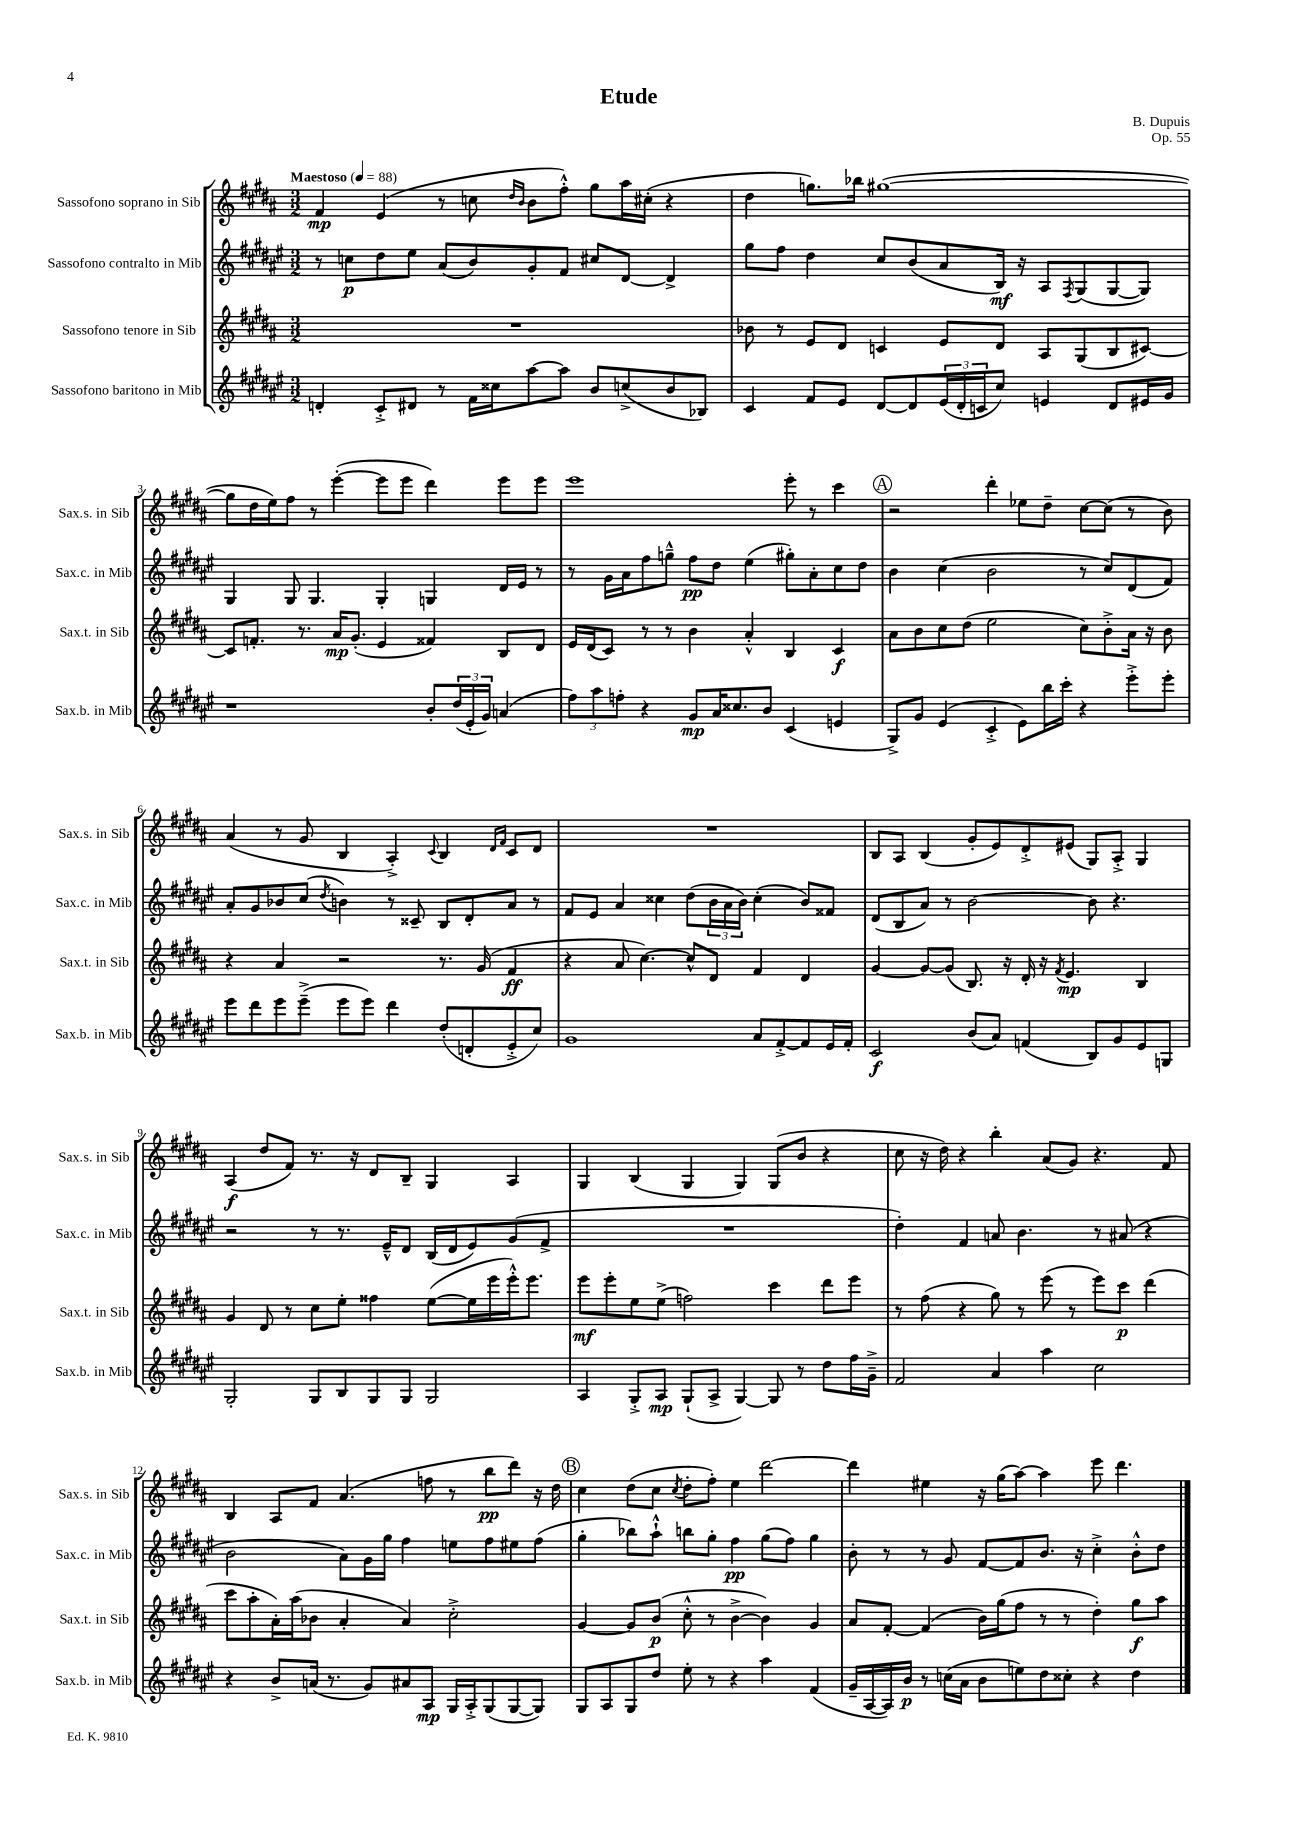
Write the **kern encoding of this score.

**kern	**dynam	**kern	**dynam	**kern	**dynam	**kern	**dynam
*part4	*part4	*part3	*part3	*part2	*part2	*part1	*part1
*staff4	*staff4	*staff3	*staff3	*staff2	*staff2	*staff1	*staff1
*I"Sassofono baritono in Mib	*	*I"Sassofono tenore in Sib	*	*I"Sassofono contralto in Mib	*	*I"Sassofono soprano in Sib	*
*I'Sax.b. in Mib	*	*I'Sax.t. in Sib	*	*I'Sax.c. in Mib	*	*I'Sax.s. in Sib	*
*clefG2	*	*clefG2	*	*clefG2	*	*clefG2	*
*k[f#c#g#d#a#e#]	*	*k[f#c#g#d#a#]	*	*k[f#c#g#d#a#e#]	*	*k[f#c#g#d#a#]	*
*M3/2	*	*M3/2	*	*M3/2	*	*M3/2	*
*MM88	*	*MM88	*	*MM88	*	*MM88	*
=1	=1	=1	=1	=1	=1	=1	=1
!	!	!	!	!	!	!LO:TX:a:B:t=Maestoso	!
4dn'/	.	1.r	.	8r	.	4f#/	mp
.	.	.	.	8ccn\L	p	.	.
8c#'^/L	.	.	.	8dd#\	.	(4e/	.
8d#X/J	.	.	.	8ee#\J	.	.	.
8r	.	.	.	(8a#/L	.	8r	.
16f#\LL	.	.	.	8b/)	.	8ccn\	.
16cc##X\J	.	.	.	.	.	.	.
.	.	.	.	.	.	16qqdd#/LL	.
.	.	.	.	.	.	16qqb/JJ	.
[8aa#\	.	.	.	8g#'/	.	8b\L	.
8aa#\J]	.	.	.	8f#/J	.	8ff#'^^\J)	.
8b/L	.	.	.	8cc#X/L	.	8gg#\L	.
(8ccn^/	.	.	.	[8d#/J	.	16aa#\L	.
.	.	.	.	.	.	(16cc#X'\JJ	.
8b/	.	.	.	4d#^/]	.	4r	.
8B-X/J)	.	.	.	.	.	.	.
=2	=2	=2	=2	=2	=2	=2	=2
4c#/	.	8b-X\	.	8gg#\L	.	4dd#\	.
.	.	8r	.	8ff#\J	.	.	.
8f#/L	.	8e/L	.	4dd#\	.	8.ggn\L)	.
8e#/J	.	8d#/J	.	.	.	.	.
.	.	.	.	.	.	16bb-X\Jk	.
[8d#/L	.	4cn/	.	8cc#/L	.	([1gg#X	.
8d#/]	.	.	.	(8b/	.	.	.
(24e#/L	.	8e/L	.	8a#/	.	.	.
24d#'/	.	.	.	.	.	.	.
24cn/J	.	.	.	.	.	.	.
8cc#/J)	.	8d#/J	.	16B/Jk)	mf	.	.
.	.	.	.	16r	.	.	.
4en/	.	8A#/L	.	8A#/L	.	.	.
.	.	.	.	8qF#/	.	.	.
.	.	(8G#/	.	(8G#/	.	.	.
8d#/L	.	8B/	.	[8G#/	.	.	.
16e#X/L	.	[8c#X/J)	.	8G#/J])	.	.	.
16g#/JJ	.	.	.	.	.	.	.
!!LO:LB:g=z
=3	=3	=3	=3	=3	=3	=3	=3
1r	.	8c#/L]	.	4G#/	.	8gg#\L]	.
.	.	8.fn'/J	.	.	.	16dd#\L	.
.	.	.	.	.	.	16ee\J)	.
.	.	.	.	8G#/	.	8ff#\J	.
.	.	8.r	.	.	.	.	.
.	.	.	.	4.G#/	.	8r	.
.	.	16a#/KL	mp	.	.	([4eee'\	.
.	.	(8.g#'/J	.	.	.	.	.
.	.	4e/	.	4G#'/	.	8eee\L]	.
.	.	.	.	.	.	8eee\J	.
8b'/L	.	4f##X/)	.	4Gn/	.	4ddd#\)	.
(24dd#/L	.	.	.	.	.	.	.
24e#'/	.	.	.	.	.	.	.
24g#/JJ)	.	.	.	.	.	.	.
(4an/	.	8B/L	.	16d#/LL	.	8eee\L	.
.	.	.	.	16e#/JJ	.	.	.
.	.	8d#/J	.	8r	.	8eee\J	.
=4	=4	=4	=4	=4	=4	=4	=4
12ff#\L)	.	16e/LL	.	8r	.	1eee	.
.	.	(16d#/J	.	.	.	.	.
12aa#\	.	.	.	.	.	.	.
.	.	8c#/J)	.	16g#\LL	.	.	.
12ffn'\J	.	.	.	.	.	.	.
.	.	.	.	16a#\J	.	.	.
4r	.	8r	.	8ff#\	.	.	.
.	.	8r	.	8ggn~^^\J	.	.	.
8g#/L	mp	4b\	.	8ff#\L	pp	.	.
16a#/K	.	.	.	8dd#\J	.	.	.
8.cc##X/	.	.	.	.	.	.	.
.	.	4a#'^^/	.	(4ee#\	.	.	.
8b/J	.	.	.	.	.	.	.
(4c#/	.	4B/	.	8gg#X'\L)	.	8eee'\	.
.	.	.	.	8a#'\	.	8r	.
4en/	.	4c#/	f	8cc#\	.	4ccc#\	.
.	.	.	.	8dd#\J	.	.	.
!!LO:REH:place=s1:t=A
=5	=5	=5	=5	=5	=5	=5	=5
8G#^/L)	.	8a#\L	.	4b\	.	2r	.
8g#/J	.	8b\	.	.	.	.	.
(4e#/	.	8cc#\	.	(4cc#\	.	.	.
.	.	(8dd#\J	.	.	.	.	.
4c#'^/	.	2ee\	.	2b\	.	4ddd#'\	.
8e#\L)	.	.	.	.	.	8ee-X\L	.
16bb\L	.	.	.	.	.	8dd#~\J	.
16ccc#'\JJ	.	.	.	.	.	.	.
4r	.	8cc#\L)	.	8r	.	[8cc#\L	.
.	.	8b'^\	.	8cc#/L)	.	(8cc#\J]	.
8eee#'^\L	.	16a#\Jk	.	(8d#/	.	8r	.
.	.	16r	.	.	.	.	.
8eee#'\J	.	8b\	.	8f#/J)	.	8b\)	.
!!LO:LB:g=z
=6	=6	=6	=6	=6	=6	=6	=6
8eee#\L	.	4r	.	8a#'/L	.	(4a#/	.
8ddd#\	.	.	.	8g#/	.	.	.
8eee#\	.	4a#/	.	8b-X/	.	8r	.
(8eee#~^\J	.	.	.	(8cc#/J	.	8g#/	.
.	.	.	.	8qdd#/	.	.	.
8eee#\L	.	2r	.	4bn\)	.	4B/	.
8eee#\J)	.	.	.	.	.	.	.
4ddd#\	.	.	.	8r	.	4A#'^/)	.
.	.	.	.	8c##X~/	.	.	.
.	.	.	.	.	.	8qqc#/	.
(8dd#'/L	.	8.r	.	8B/L	.	4B/	.
8dn'/	.	.	.	8d#'/	.	.	.
.	.	(16g#/	.	.	.	.	.
.	.	.	.	.	.	16qqd#/LL	.
.	.	.	.	.	.	16qqf#/JJ	.
8e#'^/	.	4f#/	ff	8a#/J	.	8c#/L	.
8cc#/J)	.	.	.	8r	.	8d#/J	.
=7	=7	=7	=7	=7	=7	=7	=7
1g#	.	4r	.	8f#/L	.	1.r	.
.	.	.	.	8e#/J	.	.	.
.	.	8a#/	.	4a#/	.	.	.
.	.	[4.cc#\)	.	.	.	.	.
.	.	.	.	4cc##X\	.	.	.
.	.	8cc#^^/L]	.	(8dd#\L	.	.	.
.	.	8d#/J	.	24b\L	.	.	.
.	.	.	.	24a#\	.	.	.
.	.	.	.	24b\JJ)	.	.	.
8a#/L	.	4f#/	.	(4cc##'\	.	.	.
[8f#'^/	.	.	.	.	.	.	.
8f#/]	.	4d#/	.	8b/L)	.	.	.
16e#/L	.	.	.	8f##X/J	.	.	.
16f#'/JJ	.	.	.	.	.	.	.
=8	=8	=8	=8	=8	=8	=8	=8
2c#/	f	[4g#/	.	(8d#/L	.	8B/L	.
.	.	.	.	8B/	.	8A#/J	.
.	.	8g#/L_	.	8a#/J)	.	(4B/	.
.	.	(8g#/J]	.	8r	.	.	.
(8b/L	.	8.B/)	.	[2b\	.	8g#'/L	.
8a#/J)	.	.	.	.	.	8e/)	.
.	.	16r	.	.	.	.	.
(4fn/	.	16d#'/	.	.	.	8d#'^/	.
.	.	16r	.	.	.	.	.
.	.	8qf#/	.	.	.	.	.
.	.	4.e/	mp	.	.	(8e#X/J	.
8B/L)	.	.	.	8b\]	.	8G#/L)	.
8g#/	.	.	.	4.r	.	8A#'^/J	.
8e#/	.	4B/	.	.	.	4G#/	.
8Gn/J	.	.	.	.	.	.	.
!!LO:LB:g=z
=9	=9	=9	=9	=9	=9	=9	=9
2G#'/	.	4g#/	.	2r	.	(4A#/	f
.	.	8d#/	.	.	.	8dd#/L	.
.	.	8r	.	.	.	8f#/J)	.
8G#/L	.	8cc#\L	.	8r	.	8.r	.
8B/	.	8ee'\J	.	8.r	.	.	.
.	.	.	.	.	.	16r	.
8G#/	.	4ff##X\	.	.	.	8d#/L	.
.	.	.	.	16e#~^^/KL	.	.	.
8G#/J	.	.	.	8d#/J	.	8B~/J	.
2G#/	.	([8ee\L	.	(16B/LL	.	4G#/	.
.	.	.	.	16d#/J	.	.	.
.	.	16ee\L]	.	8e#/)	.	.	.
.	.	16eee\	.	.	.	.	.
.	.	16eee'^^\J)	.	(8g#/	.	4A#/	.
.	.	8.eee\J	.	.	.	.	.
.	.	.	.	8f#^/J	.	.	.
=10	=10	=10	=10	=10	=10	=10	=10
4A#/	.	8eee\L	mf	1.r	.	4G#/	.
.	.	8eee'\	.	.	.	.	.
8G#'^/L	.	8ee\	.	.	.	(4B/	.
8A#/J	mp	(8ee^\J	.	.	.	.	.
(8G#`/L	.	2ffn\)	.	.	.	4G#/	.
8A#^/J	.	.	.	.	.	.	.
[4G#/)	.	.	.	.	.	4G#/)	.
8G#/]	.	4ccc#\	.	.	.	(8G#/L	.
8r	.	.	.	.	.	8b/J	.
8dd#\L	.	8ddd#\L	.	.	.	4r	.
16ff#\L	.	8eee\J	.	.	.	.	.
16g#~^\JJ	.	.	.	.	.	.	.
=11	=11	=11	=11	=11	=11	=11	=11
2f#/	.	8r	.	4dd#'\)	.	8cc#\	.
.	.	(8ff#\	.	.	.	16r	.
.	.	.	.	.	.	16dd#\)	.
.	.	4r	.	4f#/	.	4r	.
4a#/	.	8gg#\)	.	8an/	.	4bb'\	.
.	.	8r	.	4.b\	.	.	.
4aa#\	.	(8eee\	.	.	.	(8a#/L	.
.	.	8r	.	.	.	8g#/J)	.
2cc#\	.	8eee\L)	.	8r	.	4.r	.
.	.	8ccc#\J	p	(8a#X/	.	.	.
.	.	(4ddd#\	.	4r	.	.	.
.	.	.	.	.	.	8f#/	.
!!LO:LB:g=z
=12	=12	=12	=12	=12	=12	=12	=12
4r	.	8ccc#\L	.	2b\	.	4B/	.
.	.	8aa#'\	.	.	.	.	.
8b^/L	.	16a#'\L)	.	.	.	8A#/L	.
.	.	(16aa#\J	.	.	.	.	.
(16an/Jk	.	8b-X\J	.	.	.	8f#/J	.
8.r	.	.	.	.	.	.	.
.	.	4a#'/	.	8a#\L)	.	(4.a#/	.
8g#/L)	.	.	.	16g#\L	.	.	.
.	.	.	.	16gg#\JJ	.	.	.
8a#X/	.	4a#/)	.	4ff#\	.	.	.
8A#/J	mp	.	.	.	.	8ffn\	.
16G#/LL	.	2cc#'^\	.	8een\L	.	8r	.
16A#'^/J	.	.	.	.	.	.	.
(8G#/	.	.	.	8ff#\	.	8bb\L	pp
[8G#/	.	.	.	8ee#X\	.	8ddd#\J)	.
8G#/J])	.	.	.	(8ff#\J	.	16r	.
.	.	.	.	.	.	16dd#\	.
!!LO:REH:place=s1:t=B
=13	=13	=13	=13	=13	=13	=13	=13
8G#/L	.	[4g#/	.	4gg#'\	.	4cc#\	.
8A#/	.	.	.	.	.	.	.
8G#/	.	8g#/L]	.	8bb-X\L)	.	(8dd#\L	.
8dd#/J	.	(8b/J	p	8aa#`^^\J	.	8cc#\J	.
.	.	.	.	.	.	8qcc#/	.
8ee#'\	.	8cc#'^^\	.	8bbn\L	.	8dd#'\L	.
8r	.	8r	.	8gg#'\J	.	8ff#'\J)	.
4r	.	[4b^\	.	4ff#\	pp	4ee\	.
4aa#\	.	4b\])	.	(8gg#\L	.	[2ddd#\	.
.	.	.	.	8ff#\J)	.	.	.
(4f#/	.	4g#/	.	4gg#\	.	.	.
=14	=14	=14	=14	=14	=14	=14	=14
16g#~/LL	.	8a#/L	.	8b'\	.	4ddd#\]	.
[16A#/	.	.	.	.	.	.	.
16A#/])	.	[8f#'/J	.	8r	.	.	.
16b/JJ	p	.	.	.	.	.	.
8r	.	(4f#/]	.	8r	.	4ee#X\	.
(16ccn\LL	.	.	.	8g#/	.	.	.
16a#\JJ	.	.	.	.	.	.	.
8b\L	.	16b\LL)	.	[8f#/L	.	16r	.
.	.	(16gg#\J	.	.	.	(16gg#\KL	.
8een\)	.	8ff#\J	.	8f#/]	.	[8aa#\J)	.
8dd#\	.	8r	.	8.b/J	.	4aa#\]	.
8cc##X'\J	.	8r	.	.	.	.	.
.	.	.	.	16r	.	.	.
4r	.	4dd#'\)	.	4cc#'^\	.	8eee\	.
.	.	.	.	.	.	4.ddd#\	.
4dd#\	.	8gg#\L	f	8b'^^\L	.	.	.
.	.	8aa#\J	.	8dd#\J	.	.	.
==	==	==	==	==	==	==	==
*-	*-	*-	*-	*-	*-	*-	*-
